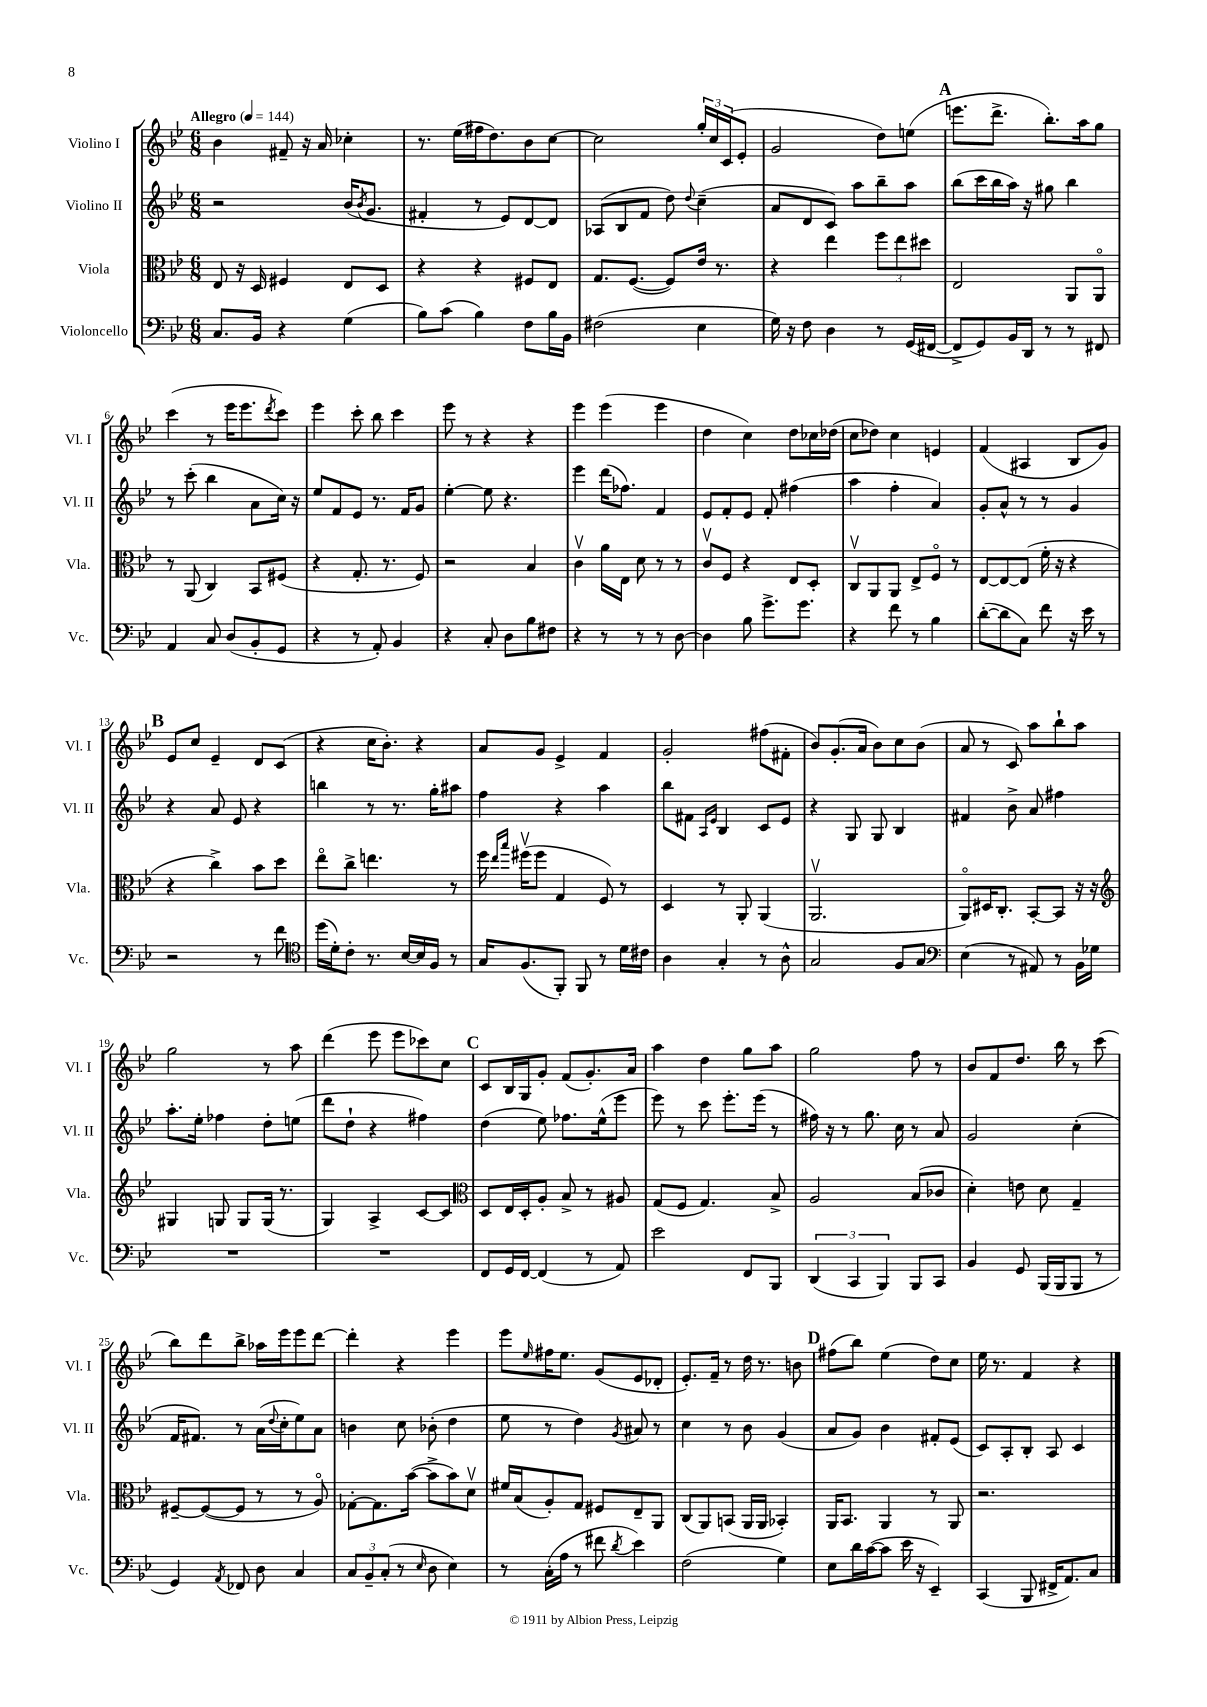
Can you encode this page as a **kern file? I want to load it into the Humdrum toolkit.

**kern	**kern	**kern	**kern
*staff4	*staff3	*staff2	*staff1
*clefF4	*clefC3	*clefG2	*clefG2
*k[b-e-]	*k[b-e-]	*k[b-e-]	*k[b-e-]
*M6/8	*M6/8	*M6/8	*M6/8
*MM144	*MM144	*MM144	*MM144
8.C/L	8E-/	2r	4b-\
.	16r	.	.
16BB-/Jk	16D/	.	.
4r	4F#/	.	8f#~/
.	.	.	16r
.	.	.	16a/
(4G\	8E-/L	(16b-/LK	4cc-'\
.	.	8qb-/	.
.	.	8.g/J	.
.	8D/J	.	.
=	=	=	=
8B-\L)	4r	4f#'/	8.r
(8c\J	.	.	.
.	.	.	(16ee-\LL
4B-\)	4r	8r	16ff#\J
.	.	.	8.dd\)
.	.	8e-/L)	.
8F\L	8F#/L	[8d/	8b-\
16B-\L	8E-/J	8d/]J	[8cc\J
16BB-\JJ	.	.	.
=	=	=	=
(2F#\	8.G/L	(8A-/L	2cc\]
.	.	8B-/	.
.	([8.F/J	.	.
.	.	8f/J	.
.	8F/]L)	8dd\)	.
.	.	8qqdd/	.
4E-\	16e-/Jk	(4cc~\	24gg'/LL
.	.	.	24cc/
.	8.r	.	.
.	.	.	(24c/J
.	.	.	8e-'/J
=	=	=	=
16G\)	4r	8a/L	2g/
16r	.	.	.
8F\	.	8d/	.
4D\	4ee-\	8c/J)	.
.	.	8aa\L	.
8r	12ff\L	8bb-~\	8dd\L)
.	12ee-\	.	.
(16GG/LL	.	8aa\J	(8ee\J
.	12dd#\J	.	.
[16FF#/JJ	.	.	.
=	=	=	=
8FF#^/]L	2E-/	(8bb-\L	8.eee\L
8GG/)	.	16ccc\L	.
.	.	16bb-\	8.ddd^\J
16BB-/L	.	16aa\JJ)	.
16DD/JJ	.	16r	.
8r	.	8gg#\	8.bb-'\L)
8r	8AA/L	4bb-\	.
.	.	.	16aa\k
8FF#/	8AAo/J	.	8gg\J
=	=	=	=
4AA/	8r	8r	(4ccc\
.	(8AA/	(8ccc'\	.
8C/	4C/)	4bb-\	8r
(8D/L	.	.	16eee-\LK
.	.	.	8.eee-\
8BB-'/	8BB-/L	8a\L	.
.	.	.	8qddd/
8GG/J	(8F#/J	16cc\Jk)	8ccc\J)
.	.	16r	.
=	=	=	=
4r	4r	8ee-/L	4eee-\
.	.	8f/	.
8r	8.G'/	8e-/J	8ccc'\
8AA'/)	.	8.r	8bb-\
.	8.r	.	.
4BB-/	.	.	4ccc\
.	.	16f/LK	.
.	8F/)	8g/J	.
=	=	=	=
4r	2r	[4ee-'\	8eee-\
.	.	.	8r
8C'/	.	8ee-\]	4r
8D\L	.	4.r	.
8B-\	4B-/	.	4r
8F#\J	.	.	.
=	=	=	=
4r	4cv\	4eee-\	4eee-\
8r	16a\LL	(16ddd\LK	(4eee-\
.	16E-\JJ	8.ff-\J)	.
8r	8d\	.	.
8r	8r	4f/	4eee-\
[8D\	8r	.	.
=	=	=	=
4D\]	8cv/L	8e-/L	4dd\
.	8F/J	8f'/	.
8B-\	4r	8e-/J	4cc\)
8.g^\L	.	8f'/	.
.	8E-/L	(4ff#\	8dd\L
8.g\J	.	.	.
.	8D'/J	.	16cc-\L
.	.	.	(16dd-\JJ
=	=	=	=
4r	8Cv/L	4aa\	8cc\L
.	8AA/	.	8dd-\J)
8f\	8AA/J	4ff'\	4cc\
8r	8E-^/L	.	.
4B-\	8Fo/J	4a/)	4e/
.	8r	.	.
=	=	=	=
([8d'\L	[8E-/L	8g'/L	(4f/
8d\]	8E-/_	8a^^/J	.
8C\J)	(8E-/]J	8r	4A#/
8f\	16f'\	8r	.
.	16r	.	.
16r	4r	4g/	8B-/L
16e-\	.	.	.
8r	.	.	8g/J)
=	=	=	=
2r	4r	4r	8e-/L
.	.	.	8cc/J
.	4cc^\)	8a/	4e-~/
.	.	8e-/	.
8r	8b-\L	4r	8d/L
8f\	8dd\J	.	(8c/J
=	=	=	=
*clefC4	*	*	*
(16dd\LL	8ee-o\L	4bb\	4r
16d'\J)	.	.	.
8c'\J	8cc^\J	.	.
8.r	4.ee\	8r	16cc\LK
.	.	.	8.b-'\J)
.	.	8.r	.
[16B-/LL	.	.	.
16B-/]	.	.	4r
16F/JJ	.	16gg'\LK	.
8r	8r	8aa#\J	.
=	=	=	=
16G/LK	16ff\	4ff\	8a/L
.	16qqee-/LL	.	.
.	16qqbb-/JJ	.	.
(8.F/	(16ff#v\LK	.	.
.	8ff#\J	.	8g/J
8FF'/J)	4G/	4r	4e-^/
8FF/	.	.	.
8r	8F/)	4aa\	4f/
16d\LL	8r	.	.
16c#\JJ	.	.	.
=	=	=	=
4A\	4D/	8bb-\L	2g'/
.	.	8f#\J	.
.	.	16qqA/LL	.
.	.	16qqe-/JJ	.
4G'/	8r	4B-/	.
.	8AA'/	.	.
8r	(4AA/	8c/L	(8ff#\L
8A^^\	.	8e-/J	8f#'\J
=	=	=	=
2G/	2.AAv/	4r	8b-/L)
.	.	.	(8.g'/
.	.	8G/	.
.	.	.	16a/Jk
.	.	8G/	8b-\L)
8F/L	.	4B-/	8cc\
8G/J	.	.	(8b-\J
=	=	=	=
*clefF4	*	*	*
(4E-\	8AAo/L)	4f#/	8a/
.	16D#/K	.	8r
.	8.C'/J	.	.
8r	.	8b-^\	8c/)
8AA#/)	[8BB-'/L	8a/	8aa\L
8r	8BB-/]J	4ff#\	8bb-`\
16BB-\LL	16r	.	8aa\J
16G-\JJ	16r	.	.
=	=	=	=
*	*clefG2	*	*
2.r	4G#/	8.aa'\L	2gg\
.	.	16ee-'\Jk	.
.	8G/	4ff-\	.
.	8G/L	.	.
.	(16G/Jk	8dd'\L	8r
.	8.r	.	.
.	.	(8ee\J	8aa\
=	=	=	=
2.r	4G/)	8ddd\L	(4ddd\
.	.	8dd`\J	.
.	4A^/	4r	8eee-\
.	.	.	8eee-\L
.	[8c/L	4ff#\)	8ccc-\)
.	8c/]J	.	8cc\J
=	=	=	=
*	*clefC3	*	*
8FF/L	8D/L	(4dd\	8c/L
16GG/L	16E-/L	.	16B-/L
[16FF/JJ	16D'/J	.	16G/J
(4FF/]	8A'/J	8ee-\)	8g'/J
.	8B-^/	8.ff-\L	(8f/L
8r	8r	.	8.g'/)
.	.	(16ee-^^\k	.
8AA/)	8A#/	8eee-\J	.
.	.	.	16a/Jk
=	=	=	=
2e-\	(8G/L	8eee-\)	4aa\
.	8F/J	8r	.
.	4.G/)	8ccc\	4dd\
.	.	8.eee-'\L	.
8FF/L	.	.	8gg\L
.	.	(16eee-\Jk	.
8BBB-/J	8B-^/	8r	8aa\J
=	=	=	=
(6DD/	2A/	16ff#\)	2gg\
.	.	16r	.
.	.	8r	.
6CC/	.	.	.
.	.	8.gg\	.
6BBB-/)	.	.	.
.	.	16cc\	.
8BBB-/L	(8B-/L	8r	8ff\
8CC/J	8c-/J	8a/	8r
=	=	=	=
4BB-/	4d'\)	2g/	8b-/L
.	.	.	8f/
8GG/	8e\	.	8.dd/J
(16BBB-/LL	8d\	.	.
16BBB-/J	.	.	16bb-\
8BBB-/J	4G~/	(4cc'\	8r
8r	.	.	(8ccc\
=	=	=	=
4GG/)	[8F#~/L	16f/LK	8bb-\L)
.	.	8.f#/J)	.
.	(8F#/_	.	8ddd\
8qAA/	.	.	.
8FF-/	8F#/]J	8r	8bb-^\J
8D\	8r	(16a\LL	16aa-\LL
.	.	8qqdd/	.
.	.	16cc'\J	16eee-\J
4C/	8r	8ee-\)	8eee-\
.	8Ao/)	8a\J	[8ddd\J
=	=	=	=
12C/L	[8G-'\L	4b\	4ddd'\]
12BB-~/	.	.	.
.	8.G-\]	.	.
(12C'/J	.	.	.
8r	.	8cc\	4r
.	([16b-\Jk	.	.
16qqE-/	.	.	.
8D\	8b-^\]L	(8b-'\	.
4E-\)	8b-\)	4dd\	4eee-\
.	8dv\J	.	.
=	=	=	=
8r	16f#/LL	8ee-\	8eee-\L
.	(16B-/J	.	.
.	.	.	16qqee-/
(16C'\LL	8A'/)	8r	16ff#\K
16A\JJ	.	.	8.ee-\J
8r	8G/J	4dd\)	.
8f#\	8F#/L	.	(8g/L
8qd/	.	8qg/	.
4e-\)	8E-~/	8a#/	8e-/
.	8AA/J	8r	8d-'/J
=	=	=	=
(2F\	(8C/L	4cc\	8.e-'/L)
.	8AA/)	.	.
.	.	.	16f~/Jk
.	(8BB/J	8r	8r
.	16AA/LL	8b-\	16dd\
.	16AA/JJ	.	8.r
4G\)	4BB-'/)	(4g/	.
.	.	.	8b\
=	=	=	=
8E-\L	16AA/LK	8a/L	(8ff#\L
.	8.BB-/J	.	.
16d\L	.	8g/J)	8bb-\J)
([16c\J	.	.	.
8c\]J	4AA/	4b-\	(4ee-\
16e-\	.	.	.
16r	.	.	.
4EE-~/)	8r	8f#'/L	8dd\L)
.	8AA/	(8e-/J	8cc\J
=	=	=	=
(4CC/	2.r	8c/L)	16ee-\
.	.	.	8.r
.	.	8A'/	.
8BBB-/	.	8B-'/J	4f/
16FF#^/LK	.	8A/	.
8.AA/)	.	.	.
.	.	4c/	4r
8C/J	.	.	.
==	==	==	==
*-	*-	*-	*-
